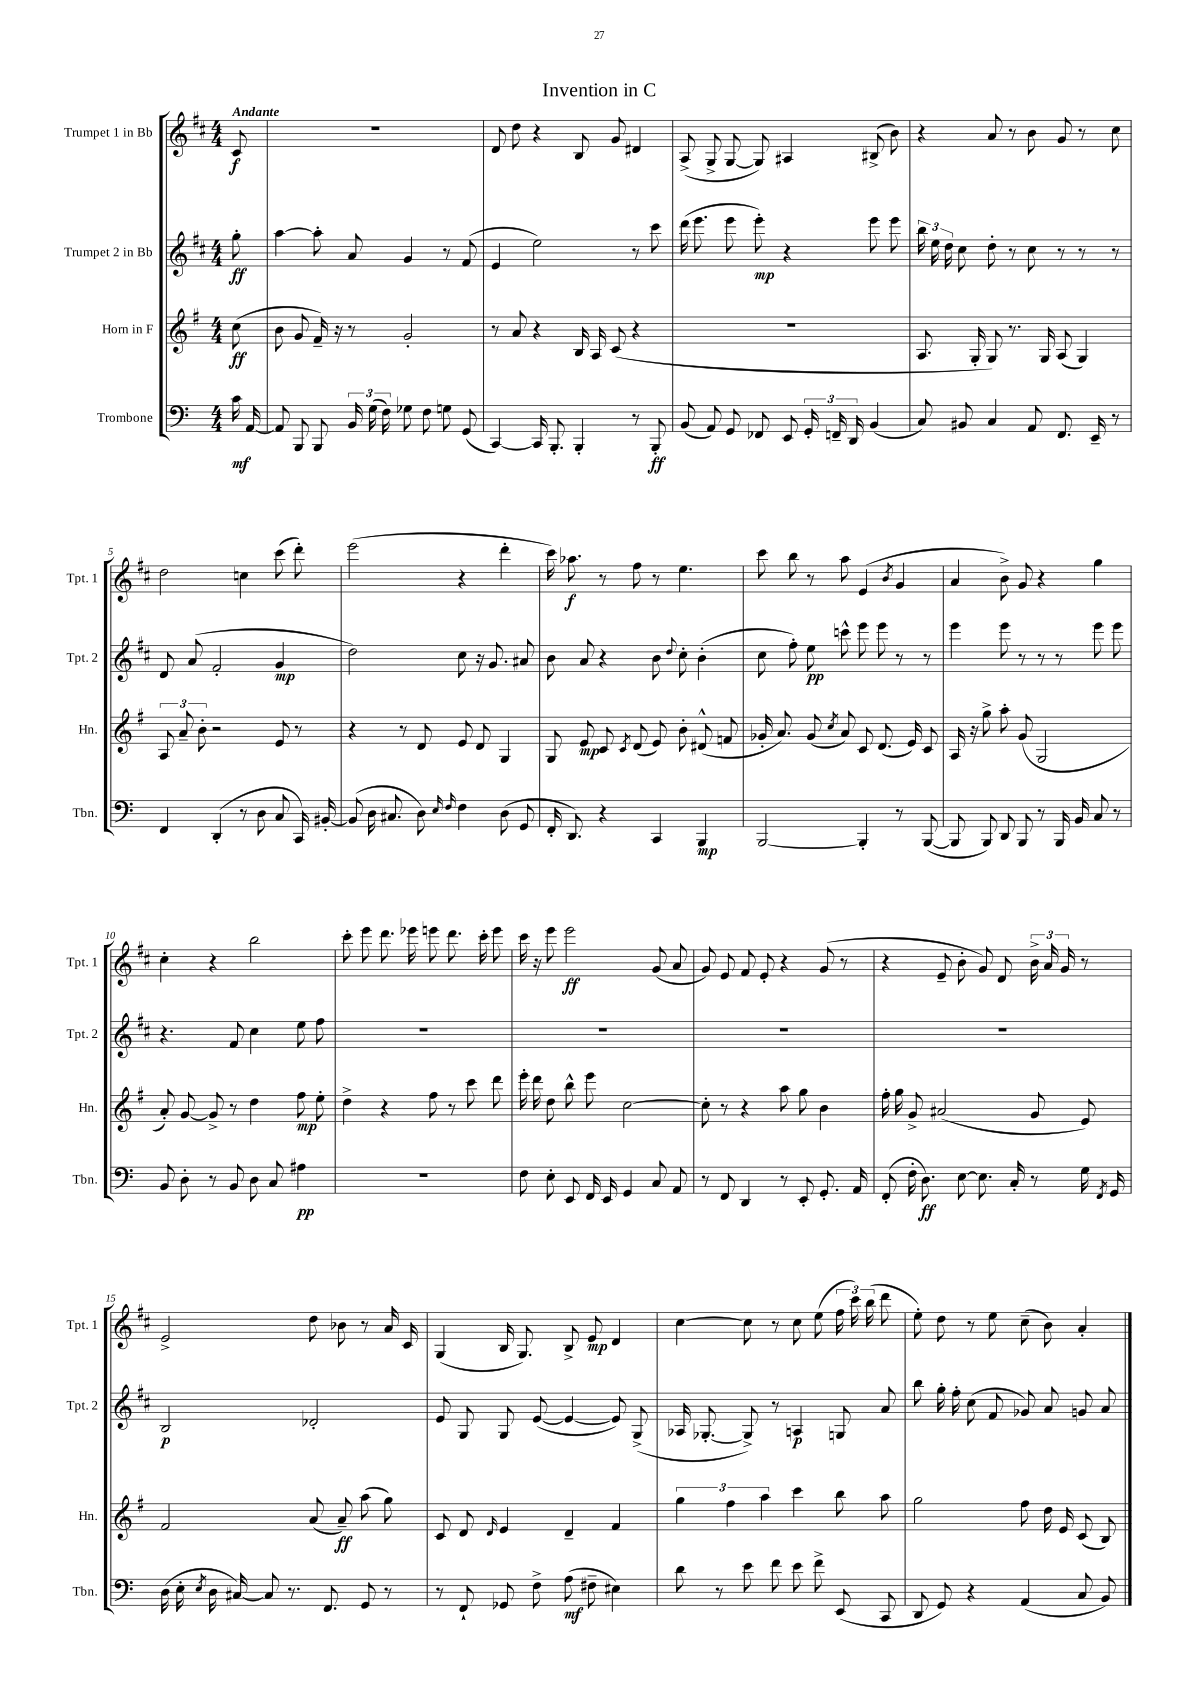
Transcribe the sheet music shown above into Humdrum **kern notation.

**kern	**kern	**kern	**kern
*staff4	*staff3	*staff2	*staff1
*clefF4	*clefG2	*clefG2	*clefG2
*k[]	*k[f#]	*k[f#c#]	*k[f#c#]
*M4/4	*M4/4	*M4/4	*M4/4
16c	(8cc	8gg'	8c#
[16AA	.	.	.
=	=	=	=
8AA]	8b	[4aa	1r
8BBB	8g	.	.
8BBB	16f#~)	8aa']	.
.	16r	.	.
24BB	8r	8a	.
(24G	.	.	.
24F)	.	.	.
8G-	2g'	4g	.
8F	.	.	.
8G	.	8r	.
(8GG	.	(8f#	.
=	=	=	=
[4CC)	8r	4e	8d
.	8a	.	8dd
16CC]	4r	2ee)	4r
8.BBB'	.	.	.
4BBB'	16B	.	8B
.	16A	.	.
.	(8c	.	8g
8r	4r	8r	4d#
8BBB'	.	8ccc#	.
=	=	=	=
(8BB	1r	(16ddd	(8A^
.	.	8.eee	.
8AA)	.	.	8G^
8GG	.	8eee	[8G
8FF-	.	8eee')	8G])
8EE	.	4r	4A#
24GG'	.	.	.
24FF~	.	.	.
24DD	.	.	.
(4BB	.	8eee	(8B#^
.	.	8eee	8b)
=	=	=	=
8C)	8.A	24bb	4r
.	.	24ee	.
.	.	24dd	.
8BB#	.	8cc#	.
.	16G'	.	.
4C	8G)	8dd'	8a
.	8.r	8r	8r
8AA	.	8cc#	8b
.	16G	.	.
8.FF	(8A	8r	8g
.	4G)	8r	8r
16EE~	.	.	.
8r	.	8r	8cc#
=	=	=	=
4FF	12A	8d	2dd
.	12a~	.	.
.	.	(8a	.
.	12b'	.	.
(4DD'	2r	2f#'	.
8r	.	.	4cc
8D	.	.	.
8C	8e	4g	(8ccc#
16CC)	8r	.	8ddd')
[16BB#'	.	.	.
=	=	=	=
(8BB#]	4r	2dd)	(2eee
16D	.	.	.
8.C#	.	.	.
.	8r	.	.
8D)	8d	.	.
16qqE	.	.	.
16qqF	.	.	.
4F	8e	8cc#	4r
.	8d	16r	.
.	.	8.g	.
(8D	4G	.	4ddd'
8GG	.	8a#	.
=	=	=	=
16FF'	8G	8b	16ccc#)
8.DD)	.	.	8.aa-
.	8e	8a	.
4r	8c	4r	8r
.	8qc	.	.
.	(8d	.	8ff#
4CC	8e)	8b	8r
.	.	8qqdd	.
.	8b'	8cc#'	4.ee
4BBB	(8d#^^	(4b'	.
.	8f	.	.
=	=	=	=
[2BBB	16g-'	8cc#	8ccc#
.	8.a)	.	.
.	.	8ff#')	8bb
.	(8g-	8ee	8r
.	8qcc	.	.
.	8a)	8ccc^^	8aa
4BBB']	8c	8eee	(4e
.	(8.d	8eee	.
.	.	.	8qb
8r	.	8r	4g
.	16e)	.	.
([8BBB	8c	8r	.
=	=	=	=
8BBB]	16A	4eee	4a
.	16r	.	.
8BBB)	8gg^	.	.
8DD	8aa'	8eee	8b^)
8BBB	(8g	8r	8g
8r	2G	8r	4r
16BBB	.	8r	.
16BB	.	.	.
8C	.	8eee	4gg
8r	.	8eee	.
=	=	=	=
8BB	8a')	4.r	4cc#'
8D'	[8g	.	.
8r	8g^]	.	4r
8BB	8r	8f#	.
8D	4dd	4cc#	2bb
8C	.	.	.
4A#	8ff#	8ee	.
.	8ee'	8ff#	.
=	=	=	=
1r	4dd^	1r	8ccc#'
.	.	.	8eee
.	4r	.	8.ddd
.	.	.	16eee-
.	8ff#	.	8eee
.	8r	.	8.ddd
.	8ccc	.	.
.	.	.	16ccc#'
.	8ddd	.	8eee
=	=	=	=
8F	16eee'	1r	16ccc#
.	16ddd	.	16r
8E'	8dd	.	8eee
8EE	8bb^^	.	2eee
16FF	8eee	.	.
16EE	.	.	.
4GG	[2cc	.	.
8C	.	.	(8g
8AA	.	.	8a
=	=	=	=
8r	8cc']	1r	8g)
8FF	8r	.	8e
4DD	4r	.	8f#
.	.	.	8e'
8r	8aa	.	4r
8EE'	8gg	.	.
8.GG'	4b	.	(8g
.	.	.	8r
16AA	.	.	.
=	=	=	=
(8FF'	16ff#'	1r	4r
.	16gg	.	.
16F'	8g^	.	.
8.D)	.	.	.
.	(2a#	.	8e~
[8E	.	.	8b'
8.E]	.	.	8g)
.	.	.	8d
16C'	.	.	.
8r	8g	.	24b^
.	.	.	24a
.	.	.	24g
16G	8e)	.	8r
8qFF	.	.	.
16GG	.	.	.
=	=	=	=
(16D	2f#	2B	2e^
16E'	.	.	.
8qE	.	.	.
16D	.	.	.
[16C#)	.	.	.
8C#]	.	.	.
8.r	.	.	.
.	(8a	2d-'	8dd
8.FF	.	.	.
.	8a~)	.	8b-
8GG	(8aa	.	8r
8r	8gg)	.	16a
.	.	.	16c#
=	=	=	=
8r	8c	8e	(4G
8FF`	8d	8G	.
.	16qqd	.	.
8GG-	4e	8G	16B
.	.	.	8.G)
8F^	.	([8e	.
(8A	4d~	4e_	8B^
8F#~	.	.	8e
4E#)	4f#	8e])	4d
.	.	(8G^	.
=	=	=	=
8d	6gg	16A-	[4cc#
.	.	[8.G-'	.
8r	.	.	.
.	6ff#	.	.
8e	.	8G-^])	8cc#]
.	6aa	.	.
8f	.	8r	8r
8e	4ccc	4A	8cc#
8f^	.	.	(8ee
(8EE	8bb	8G	24ff#
.	.	.	24ccc#)
.	.	.	(24bb
8CC	8aa	8a	8ddd
=	=	=	=
8DD	2gg	8bb	8ee')
8GG)	.	16gg'	8dd
.	.	16ff#'	.
4r	.	(8cc#	8r
.	.	8f#	8ee
(4AA	8ff#	8g-)	(8cc#~
.	16dd	8a	8b)
.	16e	.	.
8C	(8c	8g	4a'
8BB)	8B)	8a	.
==	==	==	==
*-	*-	*-	*-
